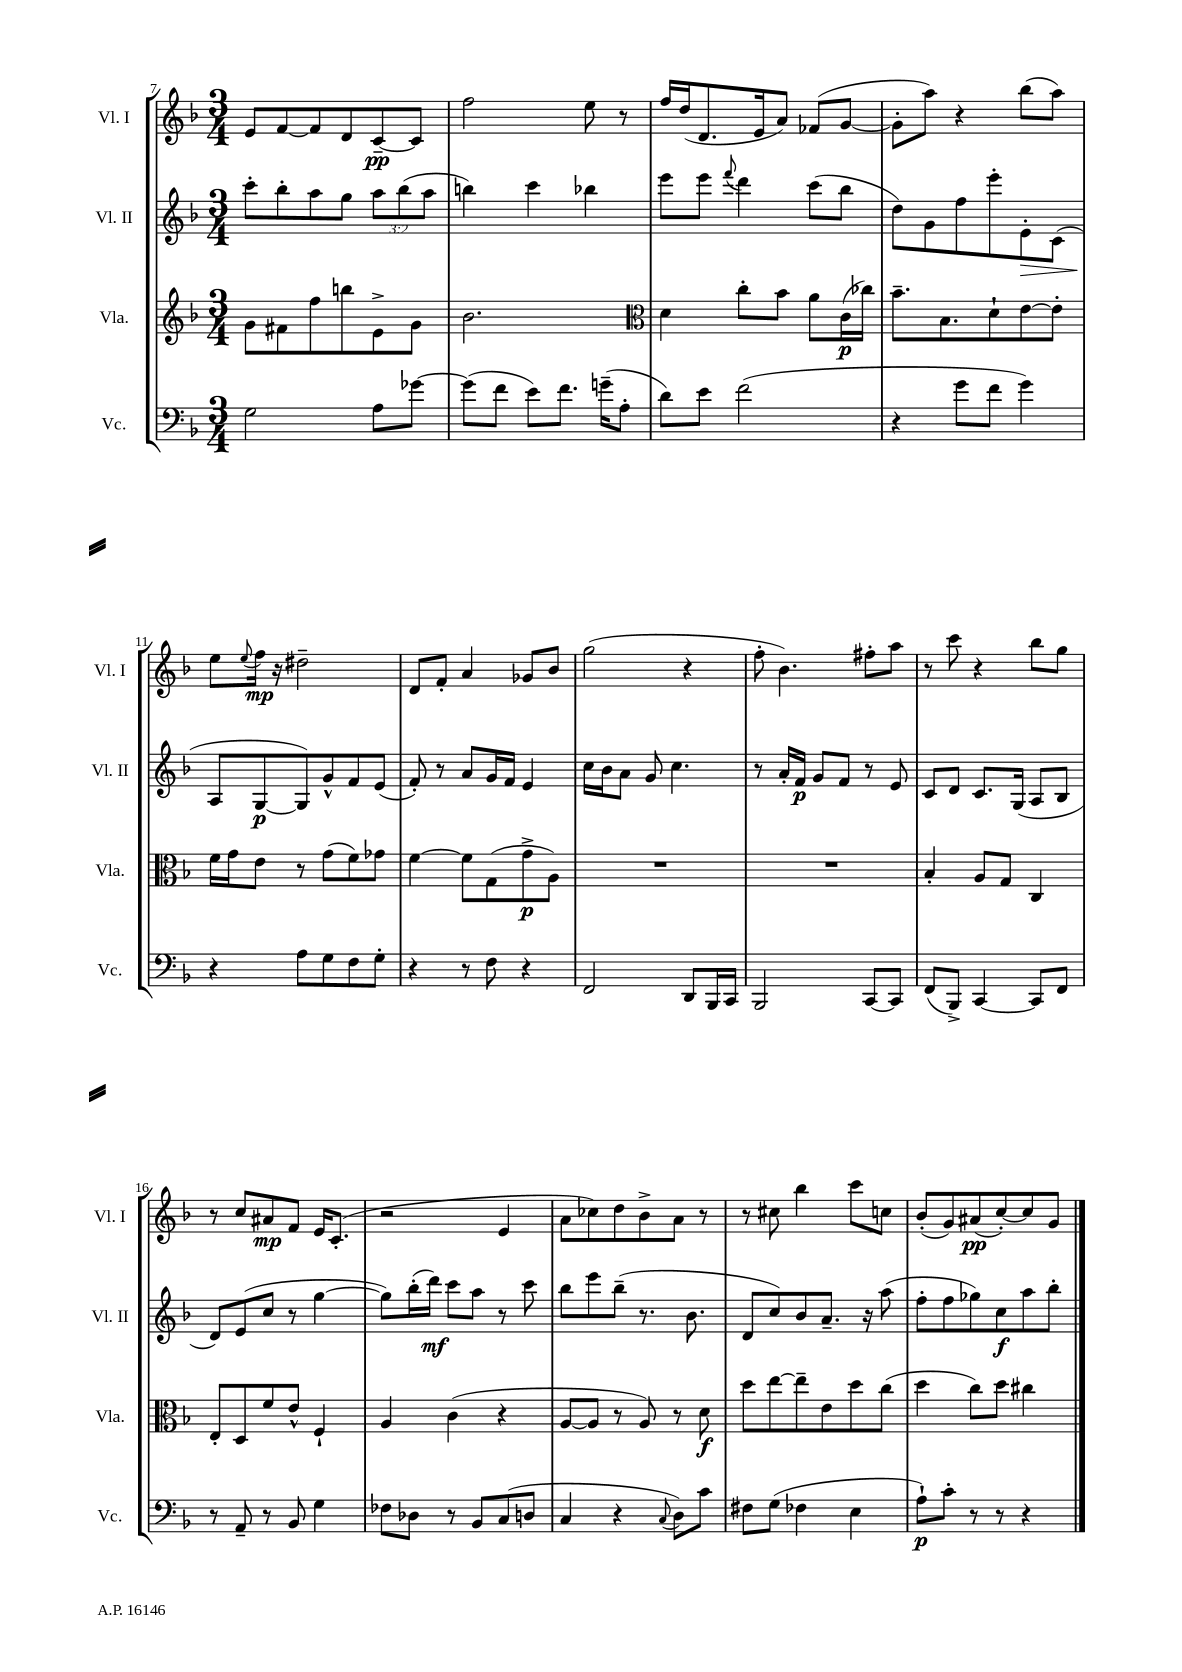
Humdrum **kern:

**kern	**dynam	**kern	**dynam	**kern	**dynam	**kern	**dynam
*part4	*part4	*part3	*part3	*part2	*part2	*part1	*part1
*staff4	*staff4	*staff3	*staff3	*staff2	*staff2	*staff1	*staff1
*I"Vc.	*	*I"Vla.	*	*I"Vl. II	*	*I"Vl. I	*
*I'Vc.	*	*I'Vla.	*	*I'Vl. II	*	*I'Vl. I	*
*clefF4	*	*clefG2	*	*clefG2	*	*clefG2	*
*k[b-]	*	*k[b-]	*	*k[b-]	*	*k[b-]	*
*M3/4	*	*M3/4	*	*M3/4	*	*M3/4	*
=7	=7	=7	=7	=7	=7	=7	=7
2G\	.	8g\L	.	8ccc'\L	.	8e/L	.
.	.	8f#X\	.	8bb-'\	.	[8f/	.
.	.	8ff\	.	8aa\	.	8f/]	.
.	.	8bbn\	.	8gg\J	.	8d/	.
8A\L	.	8e^\	.	12aa\L	.	[8c~/	pp
.	.	.	.	(12bb-\	.	.	.
[8g-X\J	.	8g\J	.	.	.	8c/J]	.
.	.	.	.	12aa\J	.	.	.
=8	=8	=8	=8	=8	=8	=8	=8
(8g-\L]	.	2.b-\	.	4bbn\)	.	2ff\	.
8f\J	.	.	.	.	.	.	.
8e\L)	.	.	.	4ccc\	.	.	.
8.f\J	.	.	.	.	.	.	.
.	.	.	.	4bb-X\	.	8ee\	.
(16gn~\KL	.	.	.	.	.	.	.
8A'\J	.	.	.	.	.	8r	.
=9	=9	=9	=9	=9	=9	=9	=9
*	*	*clefC3	*	*	*	*	*
8d\L)	.	4d\	.	8eee\L	.	16ff/LL	.
.	.	.	.	.	.	(16dd/J	.
8e\J	.	.	.	8eee\J	.	8.d/	.
.	.	.	.	8qqfff/	.	.	.
(2f\	.	8cc'\L	.	4ddd\	.	.	.
.	.	.	.	.	.	16e/k	.
.	.	8b-\J	.	.	.	8a/J)	.
.	.	8a\L	.	(8ccc\L	.	(8f-X/L	.
.	.	(16c\L	p	8bb-\J	.	[8g/J	.
.	.	16cc-X\JJ)	.	.	.	.	.
=10	=10	=10	=10	=10	=10	=10	=10
4r	.	8.b-~\L	.	8dd\L)	.	8g'\L]	.
.	.	.	.	8g\	.	8aa\J)	.
.	.	8.B-\	.	.	.	.	.
8g\L	.	.	.	8ff\	.	4r	.
8f\J	.	8d`\	.	8eee'\	.	.	.
!	!	!	!	!	!LO:HP:b	!	!
4g\)	.	[8e\	.	8e'\	>	(8bb-\L	.
.	.	8e'\J]	.	(8c\J	.	8aa\J)	.
!!LO:LB:g=z
=11	=11	=11	=11	=11	=11	=11	=11
4r	.	16f\LL	.	8A/L	.	8ee\L	.
.	.	16g\J	.	.	.	.	.
.	.	.	.	.	.	8qqee/	.
.	.	8e\J	.	[8G/	] p	16ff\Jk	mp
.	.	.	.	.	.	16r	.
8A\L	.	8r	.	8G/])	.	2dd#X~\	.
8G\	.	(8g\L	.	8g^^/	.	.	.
8F\	.	8f\)	.	8f/	.	.	.
8G'\J	.	8g-X\J	.	(8e/J	.	.	.
=12	=12	=12	=12	=12	=12	=12	=12
4r	.	[4f\	.	8f'/)	.	8d/L	.
.	.	.	.	8r	.	8f'/J	.
8r	.	8f\L]	.	8a/L	.	4a/	.
8F\	.	(8G\	.	16g/L	.	.	.
.	.	.	.	16f/JJ	.	.	.
4r	.	8g^\	p	4e/	.	8g-X/L	.
.	.	8A\J)	.	.	.	8b-/J	.
=13	=13	=13	=13	=13	=13	=13	=13
2FF/	.	2.r	.	16cc\LL	.	(2gg\	.
.	.	.	.	16b-\J	.	.	.
.	.	.	.	8a\J	.	.	.
.	.	.	.	8g/	.	.	.
.	.	.	.	4.cc\	.	.	.
8DD/L	.	.	.	.	.	4r	.
16BBB-/L	.	.	.	.	.	.	.
16CC/JJ	.	.	.	.	.	.	.
=14	=14	=14	=14	=14	=14	=14	=14
2BBB-/	.	2.r	.	8r	.	8ff'\	.
.	.	.	.	16a'/LL	.	4.b-\)	.
.	.	.	.	16f/JJ	p	.	.
.	.	.	.	8g/L	.	.	.
.	.	.	.	8f/J	.	.	.
[8CC/L	.	.	.	8r	.	8ff#X'\L	.
8CC/J]	.	.	.	8e/	.	8aa\J	.
=15	=15	=15	=15	=15	=15	=15	=15
(8FF/L	.	4B-'/	.	8c/L	.	8r	.
8BBB-^/J)	.	.	.	8d/J	.	8ccc\	.
[4CC/	.	8A/L	.	8.c/L	.	4r	.
.	.	8G/J	.	.	.	.	.
.	.	.	.	(16G/Jk	.	.	.
8CC/L]	.	4C/	.	8A/L	.	8bb-\L	.
8FF/J	.	.	.	8B-/J	.	8gg\J	.
!!LO:LB:g=z
=16	=16	=16	=16	=16	=16	=16	=16
8r	.	8E'/L	.	8d/L)	.	8r	.
8AA~/	.	8D/	.	(8e/	.	8cc/L	.
8r	.	8f/	.	8cc/J	.	8a#X/	mp
8BB-/	.	8e^^/J	.	8r	.	8f/J	.
4G\	.	4F`/	.	[4gg\	.	16e/KL	.
.	.	.	.	.	.	(8.c'/J	.
=17	=17	=17	=17	=17	=17	=17	=17
8F-X\L	.	4A/	.	8gg\L])	.	2r	.
8D-X\J	.	.	.	(16bb-'\L	.	.	.
.	.	.	.	16ddd\JJ)	mf	.	.
8r	.	(4c\	.	8ccc\L	.	.	.
8BB-/L	.	.	.	8aa\J	.	.	.
(8C/	.	4r	.	8r	.	4e/	.
8Dn/J	.	.	.	8ccc\	.	.	.
=18	=18	=18	=18	=18	=18	=18	=18
4C/	.	[8A/L	.	8bb-\L	.	8a\L	.
.	.	8A/J]	.	8eee\	.	8cc-X\)	.
4r	.	8r	.	(8bb-~\J	.	8dd\	.
.	.	8A/)	.	8.r	.	8b-^\	.
8qqC/	.	.	.	.	.	.	.
8D\L)	.	8r	.	.	.	8a\J	.
.	.	.	.	8.b-\	.	.	.
8c\J	.	8d\	f	.	.	8r	.
=19	=19	=19	=19	=19	=19	=19	=19
8F#X\L	.	8dd\L	.	8d/L	.	8r	.
(8G\J	.	[8ee\	.	8cc/)	.	8cc#X\	.
4F-X\	.	8ee~\]	.	8b-/	.	4bb-\	.
.	.	8e\	.	8.a~/J	.	.	.
4E\	.	8dd\	.	.	.	8ccc\L	.
.	.	.	.	16r	.	.	.
.	.	(8cc\J	.	(8aa\	.	8ccn\J	.
=20	=20	=20	=20	=20	=20	=20	=20
8A`\L)	p	4dd\	.	8ff'\L	.	(8b-'/L	.
8c'\J	.	.	.	8ff\	.	8g/)	.
8r	.	8cc\L)	.	8gg-X\)	.	(8a#X/	pp
8r	.	8dd\J	.	8cc\	f	[8cc'/)	.
4r	.	4cc#X\	.	8aa\	.	8cc/]	.
.	.	.	.	8bb-'\J	.	8g/J	.
==	==	==	==	==	==	==	==
*-	*-	*-	*-	*-	*-	*-	*-
